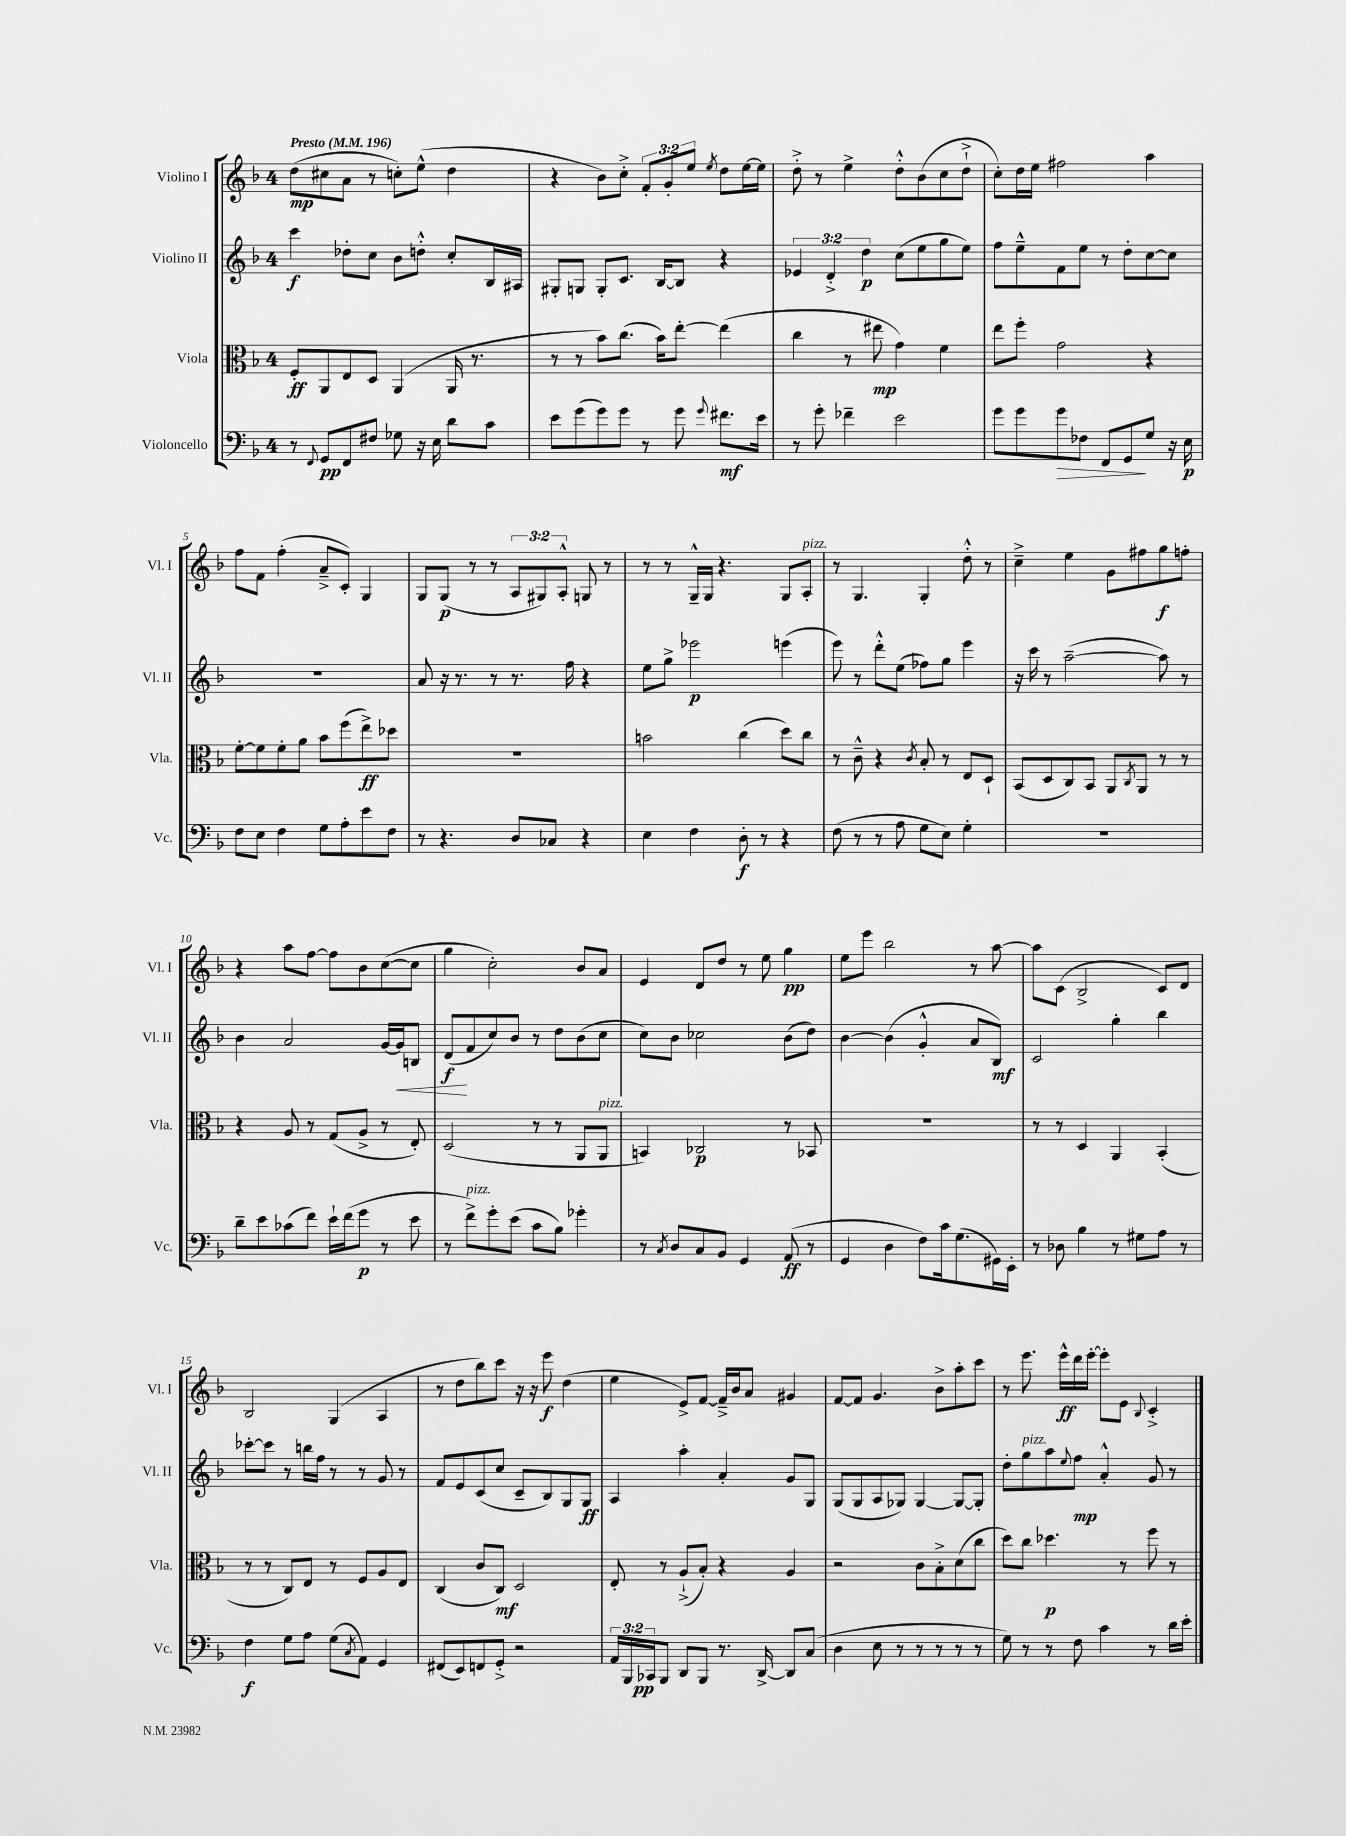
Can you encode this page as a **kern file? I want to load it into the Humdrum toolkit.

**kern	**dynam	**kern	**dynam	**kern	**dynam	**kern	**dynam
*part4	*part4	*part3	*part3	*part2	*part2	*part1	*part1
*staff4	*staff4	*staff3	*staff3	*staff2	*staff2	*staff1	*staff1
*I"Violoncello	*	*I"Viola	*	*I"Violino II	*	*I"Violino I	*
*I'Vc.	*	*I'Vla.	*	*I'Vl. II	*	*I'Vl. I	*
*clefF4	*	*clefC3	*	*clefG2	*	*clefG2	*
*k[b-]	*	*k[b-]	*	*k[b-]	*	*k[b-]	*
*M4/4	*	*M4/4	*	*M4/4	*	*M4/4	*
*MM196	*	*MM196	*	*MM196	*	*MM196	*
=1	=1	=1	=1	=1	=1	=1	=1
!	!	!	!	!	!	!LO:TX:a:B:t=Presto	!
8r	.	8F'/L	ff	4ccc\	f	(8dd\L	mp
8qqFF/	.	.	.	.	.	.	.
8GG/L	pp	8AA/	.	.	.	8cc#X\	.
8FF/	.	8E/	.	8dd-X'\L	.	8a\J	.
8F#X/J	.	8D/J	.	8cc\J	.	8r	.
8G-X\	.	(4AA/	.	8b-\L	.	8ccn'\L)	.
16r	.	.	.	8ddn'^^\J	.	(8ee^^\J	.
16E\	.	.	.	.	.	.	.
8d\L	.	16AA/	.	8cc'/L	.	4dd\	.
.	.	8.r	.	.	.	.	.
8c\J	.	.	.	16B-/L	.	.	.
.	.	.	.	16A#X/JJ	.	.	.
=2	=2	=2	=2	=2	=2	=2	=2
8e\L	.	8r	.	8G#X'/L	.	4r	.
(8g\	.	8r	.	8Gn/J	.	.	.
8g\)	.	8b-\L)	.	8G'/L	.	8b-\L)	.
8g\J	.	(8.cc\J	.	8.c/J	.	8cc'^\J	.
8r	.	.	.	.	.	12f'/L	.
.	.	16b-\KL)	.	[16B-/KL	.	.	.
.	.	.	.	.	.	12g'/	.
8g\	.	[8ee'\J	.	8B-/J]	.	.	.
.	.	.	.	.	.	12ee/J	.
8qqg/	.	.	.	.	.	8qee/	.
8.f#X\L	mf	(4ee\]	.	4r	.	8dd\L	.
.	.	.	.	.	.	[16ee\L	.
16e\Jk	.	.	.	.	.	16ee\JJ]	.
=3	=3	=3	=3	=3	=3	=3	=3
8r	.	4cc\	.	6e-X/	.	8dd'^\	.
8g'\	.	.	.	.	.	8r	.
.	.	.	.	6d'^/	.	.	.
4f-X~\	.	8r	.	.	.	4ee^\	.
.	.	.	.	6dd\	p	.	.
.	.	8ee#X\	mp	.	.	.	.
2e\	.	4g\)	.	(8cc\L	.	8dd'^^\L	.
.	.	.	.	8ee\	.	(8b-\	.
.	.	4f\	.	8gg\	.	8cc\	.
.	.	.	.	8ee\J)	.	8dd`^\J	.
=4	=4	=4	=4	=4	=4	=4	=4
8g\L	.	8ee\L	.	8ff\L	.	8cc'\L)	.
8g\	.	8ff'\J	.	8ee~^^\	.	16dd\L	.
.	.	.	.	.	.	16ee\JJ	.
!	!LO:HP:b	!	!	!	!	!	!
8g\	>	2g\	.	8f\	.	2ff#X\	.
8F-X\J	.	.	.	8ee\J	.	.	.
8FF/L	.	.	.	8r	.	.	.
8GG/	.	.	.	8dd'\L	.	.	.
8G/J	]	4r	.	[8cc\	.	4aa\	.
16r	.	.	.	8cc\J]	.	.	.
16E\	p	.	.	.	.	.	.
!!LO:LB:g=z
=5	=5	=5	=5	=5	=5	=5	=5
8F\L	.	[8f'\L	.	1r	.	8ff\L	.
8E\J	.	8f\]	.	.	.	8f\J	.
4F\	.	8f'\	.	.	.	(4ff'\	.
.	.	8a\J	.	.	.	.	.
8G\L	.	8b-\L	.	.	.	8a~^/L	.
8A'\	.	(8ff\	.	.	.	8c'/J)	.
8e\	.	8ee^\)	ff	.	.	4G/	.
8F\J	.	8dd-X\J	.	.	.	.	.
=6	=6	=6	=6	=6	=6	=6	=6
8r	.	1r	.	8a/	.	8G/L	.
4.r	.	.	.	16r	.	(8G/J	p
.	.	.	.	8.r	.	.	.
.	.	.	.	.	.	8r	.
.	.	.	.	8r	.	8r	.
8D/L	.	.	.	8.r	.	12A/L	.
.	.	.	.	.	.	12G#X/)	.
8C-X/J	.	.	.	.	.	.	.
.	.	.	.	.	.	12A'^^/J	.
.	.	.	.	16ff\	.	.	.
4r	.	.	.	4r	.	8Gn/	.
.	.	.	.	.	.	8r	.
=7	=7	=7	=7	=7	=7	=7	=7
4E\	.	2bn\	.	8ee\L	.	8r	.
.	.	.	.	8gg^\J	.	8r	.
4F\	.	.	.	2eee-X\	p	16G~^^/LL	.
.	.	.	.	.	.	16G/JJ	.
.	.	.	.	.	.	4.r	.
8D'\	f	(4cc\	.	.	.	.	.
8r	.	.	.	.	.	.	.
4r	.	8dd\L)	.	(4eeen\	.	8G/L	.
!	!	!	!	!	!	!LO:TX:a:i:t=pizz.	!
.	.	8cc\J	.	.	.	8A'/J	.
=8	=8	=8	=8	=8	=8	=8	=8
(8F\	.	8r	.	8eee\)	.	8r	.
8r	.	8c~^^\	.	8r	.	4.G/	.
8r	.	4r	.	8ddd'^^\L	.	.	.
8A\	.	.	.	(8ee\J	.	.	.
.	.	8qc/	.	.	.	.	.
8G\L	.	8B-'/	.	8ff-X\L)	.	4G'/	.
8E\J)	.	8r	.	8gg\J	.	.	.
4G'\	.	8E/L	.	4eee\	.	8dd'^^\	.
.	.	8D`/J	.	.	.	8r	.
=9	=9	=9	=9	=9	=9	=9	=9
1r	.	(8BB-/L	.	16r	.	4cc~^\	.
.	.	.	.	16ccc\	.	.	.
.	.	8D/	.	8r	.	.	.
.	.	8C/)	.	([2aa~\	.	4ee\	.
.	.	8BB-/J	.	.	.	.	.
.	.	8AA/L	.	.	.	8g\L	.
.	.	8qC/	.	.	.	.	.
.	.	8AA/J	.	.	.	8ff#X\	.
.	.	8r	.	8aa\])	.	8gg\	f
.	.	8r	.	8r	.	8ffn'\J	.
!!LO:LB:g=z
=10	=10	=10	=10	=10	=10	=10	=10
8d~\L	.	4r	.	4b-\	.	4r	.
8e\	.	.	.	.	.	.	.
(8c-X\	.	8A/	.	2a/	.	8aa\L	.
8f\J)	.	8r	.	.	.	[8ff\J	.
16e`\LL	.	(8G/L	.	.	.	8ff\L]	.
(16f\J	.	.	.	.	.	.	.
8g\J	p	8A^/J	.	.	.	8b-\	.
8r	.	8r	.	[16g/LL	.	([8cc\	.
!	!	!	!	!	!LO:HP:b	!	!
.	.	.	.	16g/J]	<	.	.
8e\	.	8E'/)	.	8Bn/J	.	8cc\J]	.
=11	=11	=11	=11	=11	=11	=11	=11
8r	.	(2D/	.	(8d/L	f	4gg\	.
!LO:TX:a:i:t=pizz.	!	!	!	!	!	!	!
8f^\L)	.	.	.	8f/	[	.	.
8g'\	.	.	.	8cc/)	.	2cc'\)	.
(8e\J	.	.	.	8b-/J	.	.	.
8c\L	.	8r	.	8r	.	.	.
8B-\J)	.	8r	.	8dd\L	.	.	.
4g-X'\	.	8AA/L	.	(8b-\	.	8b-/L	.
!	!	!LO:TX:a:i:t=pizz.	!	!	!	!	!
.	.	8AA/J	.	8cc\J	.	8a/J	.
=12	=12	=12	=12	=12	=12	=12	=12
8r	.	4BBn/)	.	8cc\L)	.	4e/	.
8qC/	.	.	.	.	.	.	.
8D/L	.	.	.	8b-\J	.	.	.
8C/	.	2C-X/	p	2cc-X\	.	8d/L	.
8BB-/J	.	.	.	.	.	8dd/J	.
4GG/	.	.	.	.	.	8r	.
.	.	.	.	.	.	8ee\	.
(8AA/	ff	8r	.	(8b-\L	.	4gg\	pp
8r	.	8BB-X/	.	8dd\J)	.	.	.
=13	=13	=13	=13	=13	=13	=13	=13
4GG/	.	1r	.	[4b-\	.	8ee\L	.
.	.	.	.	.	.	8eee\J	.
4D\	.	.	.	(4b-\]	.	2bb-\	.
8F\L)	.	.	.	4g'^^/	.	.	.
16c\k	.	.	.	.	.	.	.
(8.G\	.	.	.	.	.	.	.
.	.	.	.	8a/L	.	8r	.
16GG#X\L)	.	.	.	8B-/J)	mf	[8aa\	.
16EE'\JJ	.	.	.	.	.	.	.
=14	=14	=14	=14	=14	=14	=14	=14
8r	.	8r	.	2c/	.	8aa\L]	.
8D-X\	.	8r	.	.	.	(8c\J	.
4B-\	.	4D/	.	.	.	2B-^/	.
8r	.	4AA/	.	4gg'\	.	.	.
8G#X\L	.	.	.	.	.	.	.
8A\J	.	(4BB-'/	.	4bb-\	.	8c/L)	.
8r	.	.	.	.	.	8d/J	.
!!LO:LB:g=z
=15	=15	=15	=15	=15	=15	=15	=15
4F\	f	8r	.	[8ccc-X'\L	.	2B-/	.
.	.	8r	.	8ccc-\J]	.	.	.
8G\L	.	8C/L)	.	8r	.	.	.
8A\J	.	8E/J	.	16bbn\LL	.	.	.
.	.	.	.	16ff\JJ	.	.	.
(8G\L	.	8r	.	8r	.	(4G/	.
8qC/	.	.	.	.	.	.	.
8AA\J)	.	8F/L	.	8r	.	.	.
4GG/	.	8A/	.	8g/	.	4A/	.
.	.	8E/J	.	8r	.	.	.
=16	=16	=16	=16	=16	=16	=16	=16
(8FF#X/L	.	(4C/	.	8f/L	.	8r	.
8EE/)	.	.	.	8e/	.	8dd\L	.
8FFn/	.	8c/L	.	(8c/	.	8bb-\)	.
8GG'^/J	.	8C/J)	mf	8cc/J	.	8ccc\J	.
2r	.	2D/	.	8c~/L	.	16r	.
.	.	.	.	.	.	16r	.
.	.	.	.	8B-/)	.	8eee\	f
.	.	.	.	8G/	.	(4dd\	.
.	.	.	.	8G/J	ff	.	.
=17	=17	=17	=17	=17	=17	=17	=17
24AA/LL	.	8E'/	.	4A/	.	4ee\	.
24BBB-/	.	.	.	.	.	.	.
24CC-X/J	pp	.	.	.	.	.	.
8BBB-/J	.	8r	.	.	.	.	.
8DD/L	.	(8A`^/L	.	4aa'\	.	8e^/L)	.
8BBB-/J	.	8B-'/J)	.	.	.	[8f/J	.
8.r	.	4r	.	4a'/	.	16f~^/LL]	.
.	.	.	.	.	.	16b-/J	.
.	.	.	.	.	.	8a/J	.
[16DD^/	.	.	.	.	.	.	.
8DD/L]	.	4A/	.	8g/L	.	4g#X/	.
(8C/J	.	.	.	8G/J	.	.	.
=18	=18	=18	=18	=18	=18	=18	=18
4D\	.	2r	.	(8G/L	.	[8f/L	.
.	.	.	.	8G/	.	8f/J]	.
8E\	.	.	.	8A/	.	4.g/	.
8r	.	.	.	8G-X/J)	.	.	.
8r	.	8c\L	.	[4G-/	.	.	.
8r	.	8B-'^\	.	.	.	8b-^\L	.
8r	.	(8d\	.	8G-/L_	.	8aa'\	.
8r	.	8cc\J	.	8G-'/J]	.	8ccc\J	.
=19	=19	=19	=19	=19	=19	=19	=19
8G\)	.	8dd\L)	.	8dd'\L	.	8r	.
!	!	!	!	!LO:TX:a:i:t=pizz.	!	!	!
8r	.	8cc\J	.	8gg\	.	8.eee\	.
8r	.	4.dd-X\	p	8aa\	.	.	.
.	.	.	.	.	.	16eee^^\LL	ff
.	.	.	.	8qqee/	.	.	.
8F\	.	.	.	8ff\J	mp	16ddd\	.
.	.	.	.	.	.	[16eee'\JJ	.
4c\	.	.	.	4a'^^/	.	8eee'\L]	.
.	.	8r	.	.	.	8e\J	.
.	.	.	.	.	.	8qqB-/	.
8r	.	8ff\	.	8g/	.	4c'^/	.
16d\LL	.	8r	.	8r	.	.	.
16e'\JJ	.	.	.	.	.	.	.
==	==	==	==	==	==	==	==
*-	*-	*-	*-	*-	*-	*-	*-
